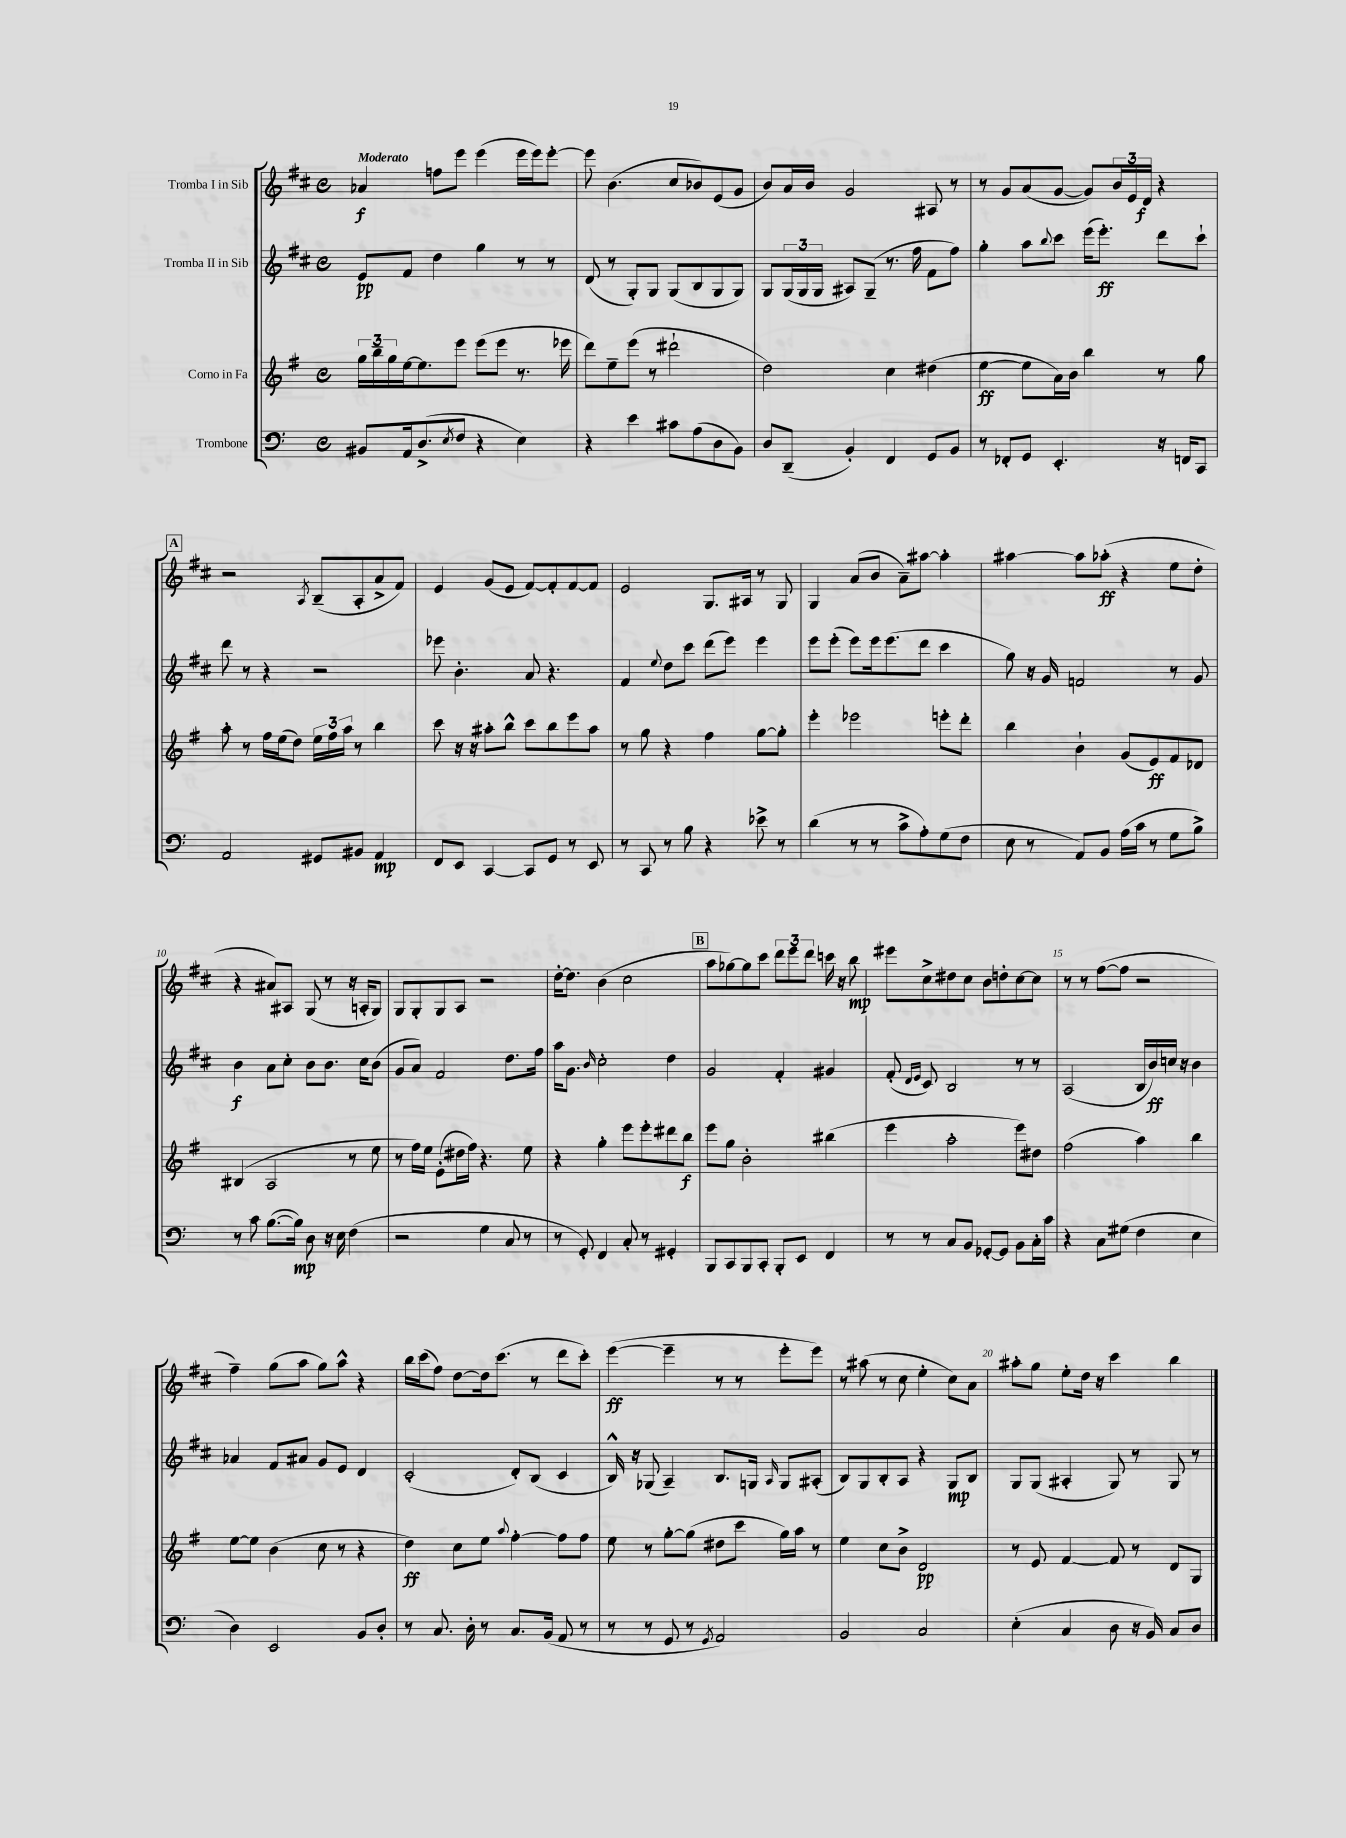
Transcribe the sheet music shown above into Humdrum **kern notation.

**kern	**kern	**kern	**kern
*staff4	*staff3	*staff2	*staff1
*clefF4	*clefG2	*clefG2	*clefG2
*k[]	*k[f#]	*k[f#c#]	*k[f#c#]
*M4/4	*M4/4	*M4/4	*M4/4
*met(c)	*met(c)	*met(c)	*met(c)
8BB#	24gg	8e	4a-
.	24bb~	.	.
.	24gg	.	.
16AA	[16ee	8f#	.
(8.D^	8.ee]	.	.
.	.	4dd	8ff
8qE	.	.	.
8F	8eee	.	8eee
4r	(8eee	4gg	(4eee
.	8eee	.	.
4E)	8.r	8r	16eee
.	.	.	16eee)
.	.	8r	[8eee'
.	16eee-	.	.
=	=	=	=
4r	8ddd)	(8d	8eee]
.	8ee~	8r	(4.b
4e	(8eee	8G')	.
.	8r	8G	.
8c#	2ddd#`	(8G	8cc#
(8A	.	8B	8b-)
8D	.	8G	(8e
8BB)	.	8G)	8g
=	=	=	=
8D	2dd)	8G	8b)
(8DD~	.	(24G	16a
.	.	24G	.
.	.	.	16b
.	.	24G	.
4BB')	.	8A#)	2g
.	.	(8G~	.
4FF	4cc	8.r	.
.	.	16ff#	.
8GG	(4dd#	8f#	8A#
8BB	.	8ff#)	8r
=	=	=	=
8r	[4ee	4gg'	8r
8FF-'	.	.	8g
8GG	8ee]	8aa	(8a
.	.	8qqbb	.
4.EE'	16a)	8ccc#	[8g
.	16b	.	.
.	4bb	(16eee	8g])
.	.	8.eee')	.
.	.	.	24b
.	.	.	24e
.	.	.	24d
16r	8r	8ddd	4r
16FF	.	.	.
8CC	8gg	8ccc#`	.
=	=	=	=
2AA	8aa'	8ddd	2r
.	8r	8r	.
.	16ff#	4r	.
.	(16ee	.	.
.	8dd)	.	.
.	.	.	8qA
8GG#	24ee	2r	(8B~
.	24ff#	.	.
.	24aa	.	.
8BB#	8r	.	8A'
4AA	4bb	.	8a^
.	.	.	8f#)
=	=	=	=
8FF	8ccc	8eee-	4e
8EE	16r	4.b'	.
.	16r	.	.
[4CC	8aa#'	.	(8g
.	8bb^^	.	8e
8CC]	8ccc	8a	[8f#)
8GG	8bb	4.r	8f#']
8r	8eee	.	[8f#
8EE	8aa#	.	8f#]
=	=	=	=
8r	8r	4f#	2e
8CC	8gg	.	.
.	.	8qqee	.
8r	4r	8dd	.
8B	.	8ccc#	.
4r	4ff#	(8ddd	8.G
.	.	8eee)	.
.	.	.	16A#
8e-^	[8gg	4eee	8r
8r	8gg']	.	8G
=	=	=	=
(4d	4eee'	8eee	4G
.	.	(8eee'	.
8r	2eee-	8eee)	(8a
8r	.	16eee	8b
.	.	(8.eee	.
8c^	.	.	8a~)
8A')	.	8ddd	[8aa#
(8G	8eee'	4ccc#	4aa#']
8F	8ddd'	.	.
=	=	=	=
8E	4bb	8gg)	[4aa#
8r	.	16r	.
.	.	16g	.
8AA)	4b`	2f	8aa#]
8BB	.	.	(8aa-'
(16A	(8g	.	4r
16c	.	.	.
8r	8e)	.	.
8G	8f#	8r	8ee
8B^)	8d-	8g	8dd'
=	=	=	=
8r	(4B#	4b	4r
8c	.	.	.
([8.B	2A	8a	8a#)
.	.	8cc#'	8A#
16B])	.	.	.
8D	.	8b	(8G
16r	.	8.b	8r
16E	.	.	.
(4F	8r	.	16r
.	.	16cc#	16A'
.	8ee	(8b	8G)
=	=	=	=
2r	8r	8g	8G
.	16ff#)	8a)	8G'
.	16ee	.	.
.	(8e'	2f#	8G
.	16dd#	.	8A
.	16ff#)	.	.
4G	4.r	.	2r
8C	.	8.dd	.
8r	8ee	.	.
.	.	16ff#	.
=	=	=	=
8r	4r	16aa	[16dd'
.	.	8.g	8.dd]
8GG')	.	.	.
.	.	16qqb	.
4FF	4gg'	2cc#'	(4b
8C'	8eee	.	2cc#
8r	8eee'	.	.
4GG#'	8ddd#	4dd	.
.	8bb	.	.
=	=	=	=
8BBB	8eee	2g	8aa
8CC	8gg	.	[8gg-)
8BBB	2b'	.	8gg-]
8CC'	.	.	8ccc#
8BBB'	.	4f#'	12ddd
.	.	.	12eee
8EE	.	.	.
.	.	.	12ddd
4FF	(4bb#	4g#	16ccc
.	.	.	16r
.	.	.	8bb
=	=	=	=
8r	4eee	(8f#'	8eee#
.	.	16qqd	.
.	.	16qqe	.
8r	.	8c#)	8cc#^
8C	2aa'	2B	8dd#
8BB	.	.	8cc#
[8GG-'	.	.	8b
8GG-]	.	.	8dd'
8BB	8eee)	8r	[8cc#
16C'	8dd#	8r	8cc#]
16c	.	.	.
=	=	=	=
4r	(2ff#	(2A	8r
.	.	.	8r
8C	.	.	([8ff#
(8G#	.	.	8ff#]
4F	4aa)	16B	2r
.	.	16b)	.
.	.	16cc	.
.	.	16r	.
4E	4bb	4b	.
=	=	=	=
4D)	[8ee	4a-	4ff#~)
.	8ee]	.	.
2EE	(4b	8f#	(8gg
.	.	8a#	8aa
.	8cc	8g	8gg)
.	8r	8e	8aa^^
8BB	4r	4d	4r
8D'	.	.	.
=	=	=	=
8r	4dd)	(2c#'	16bb
.	.	.	(16ccc#
8.C	.	.	8ff#)
.	8cc	.	[8dd
16D'	.	.	.
8r	8ee	.	16dd]
.	.	.	(8.ccc#
.	8qqaa	.	.
8.C	[4ff#'	8d')	.
.	.	(8B	8r
(16BB	.	.	.
8AA	8ff#]	4c#	8ddd
8r	8ff#	.	8ccc#')
=	=	=	=
8r	8ee	16B^^)	([4eee
.	.	16r	.
8r	8r	(8G-	.
8GG	[8gg'	4A~)	4eee~]
8r	(8gg]	.	.
8qGG	.	.	.
2AA)	8dd#	8.B	8r
.	8ccc	.	8r
.	.	16G	.
.	.	16qqA	.
.	16gg)	8G	8eee'
.	16aa	.	.
.	8r	(8A#'	8eee)
=	=	=	=
2BB	4ee	8B)	8r
.	.	8G	(8aa#
.	8cc	8B'	8r
.	8b^	8A	8cc#
2C	2d	4r	4ee'
.	.	8G	8cc#)
.	.	8B	8a
=	=	=	=
(4E'	8r	8G	8aa#'
.	8e	(8G	8gg
4C	[4f#	4A#'	8ee'
.	.	.	16dd
.	.	.	16r
8D	8f#]	8G)	4ccc#
16r	8r	8r	.
16BB)	.	.	.
8C	8d	8G	4bb
8D	8G	8r	.
==	==	==	==
*-	*-	*-	*-
